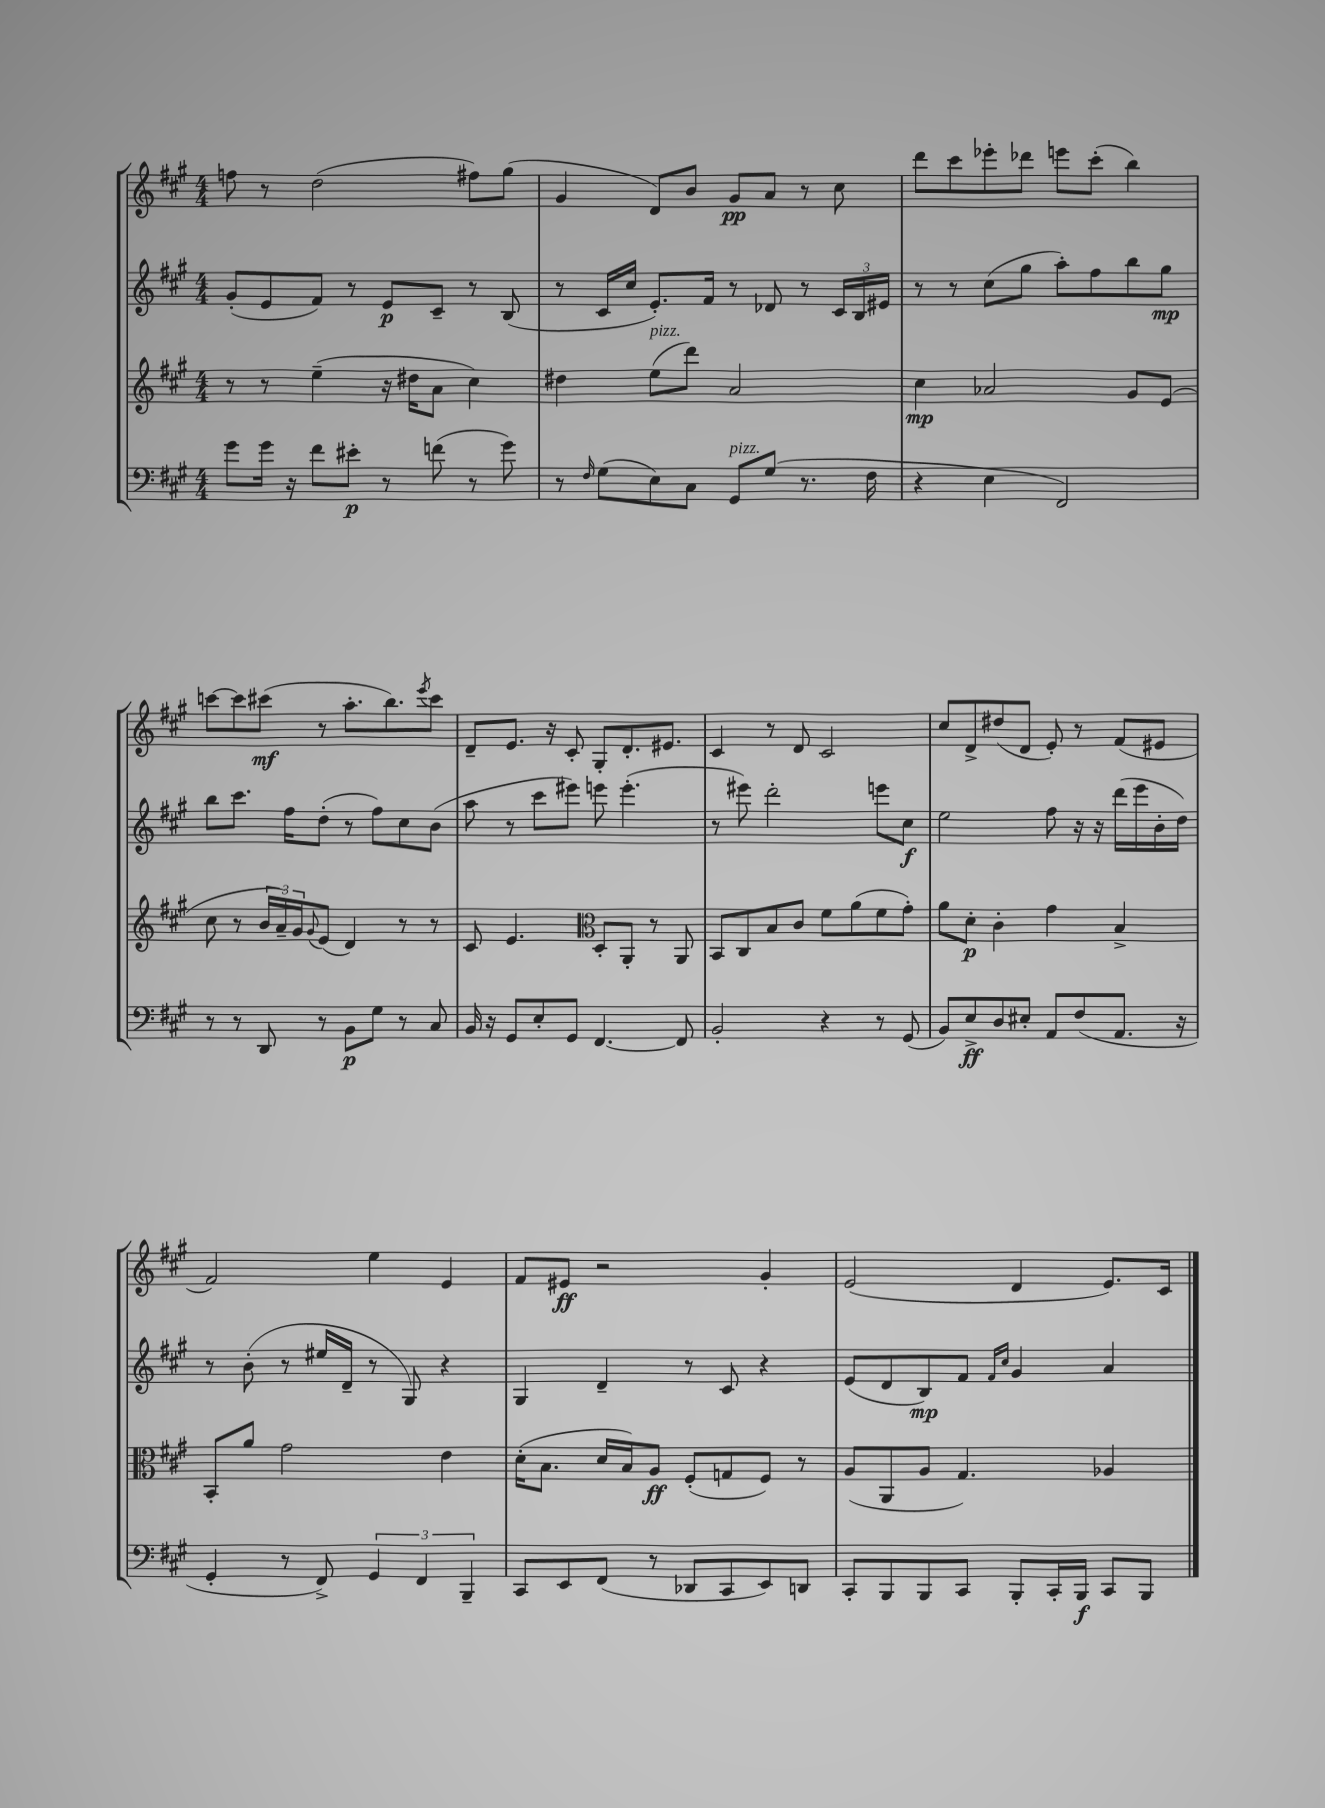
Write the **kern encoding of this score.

**kern	**kern	**kern	**kern
*staff4	*staff3	*staff2	*staff1
*clefF4	*clefG2	*clefG2	*clefG2
*k[f#c#g#]	*k[f#c#g#]	*k[f#c#g#]	*k[f#c#g#]
*M4/4	*M4/4	*M4/4	*M4/4
8g#	8r	(8g#'	8ff
16g#	8r	8e	8r
16r	.	.	.
8f#	(4ee~	8f#)	(2dd
8e#'	.	8r	.
8r	16r	8e	.
.	16dd#	.	.
(8f	8a	8c#~	.
8r	4cc#)	8r	8ff#)
8g#)	.	(8B	(8gg#
=	=	=	=
8r	4dd#	8r	4g#
16qqF#	.	.	.
(8G#	.	16c#	.
.	.	16cc#	.
8E)	(8ee	8.e')	8d)
8C#	8ddd)	.	8b
.	.	16f#	.
8GG#	2a	8r	8g#
(8G#	.	8d-	8a
8.r	.	8r	8r
.	.	24c#	8cc#
.	.	24B	.
16F#	.	.	.
.	.	24e#	.
=	=	=	=
4r	4cc#	8r	8ddd
.	.	8r	8ccc#
4E	2a-	(8cc#	8eee-'
.	.	8gg#	8ddd-
2FF#)	.	8aa')	8eee
.	.	8ff#	(8ccc#'
.	8g#	8bb	4bb)
.	(8e	8gg#	.
=	=	=	=
8r	8cc#	8bb	[8ccc
8r	8r	8.ccc#	8ccc]
8DD	24b	.	(8ccc#
.	24a~)	.	.
.	.	16ff#	.
.	24g#	.	.
.	8qqg#	.	.
8r	(8e	(8dd'	8r
8BB	4d)	8r	8.aa'
8G#	.	8ff#)	.
.	.	.	8.bb)
8r	8r	8cc#	.
.	.	.	8qeee
8C#	8r	(8b	8ccc#
=	=	=	=
16BB	8c#	8aa	8d~
16r	.	.	.
8GG#	4.e	8r	8.e
8E'	.	8ccc#	.
.	.	.	16r
8GG#	.	8eee#)	8c#'
*	*clefC3	*	*
[4.FF#	8D'	8eee	8G#'
.	8AA'	(4.eee'	8.d'
.	8r	.	.
.	.	.	8.e#
8FF#]	8AA	.	.
=	=	=	=
2BB'	8BB	8r	4c#
.	8C#	8eee#)	.
.	8B	2ddd'	8r
.	8c#	.	8d
4r	8f#	.	2c#
.	(8a	.	.
8r	8f#	8eee	.
(8GG#	8g#')	8cc#	.
=	=	=	=
8BB)	8a	2ee	8cc#
8E^	8d'	.	8d^
8D	4c#'	.	(8dd#
8E#'	.	.	8d
8AA	4g#	8ff#	8e')
(8F#	.	16r	8r
.	.	16r	.
8.AA	4B^	(16ddd	(8f#
.	.	16eee	.
.	.	16b'	8e#
16r	.	16dd)	.
=	=	=	=
4GG#'	8BB'	8r	2f#)
.	8a	(8b'	.
8r	2g#	8r	.
8FF#^)	.	16ee#	.
.	.	16d~	.
6GG#	.	8r	4ee
.	.	8G#)	.
6FF#	.	.	.
.	4e	4r	4e
6BBB~	.	.	.
=	=	=	=
8CC#	(16d'	4G#	8f#
.	8.B	.	.
8EE	.	.	8e#
(8FF#	16d	4d~	2r
.	16B)	.	.
8r	8A	.	.
8DD-	(8F#'	8r	.
8CC#	8G	8c#	.
8EE)	8F#)	4r	4g#'
8DD	8r	.	.
=	=	=	=
8CC#'	(8A	(8e	(2e
8BBB	8AA	8d	.
8BBB	8A	8B)	.
8CC#	4.G#)	8f#	.
.	.	16qqf#	.
.	.	16qqcc#	.
8BBB'	.	4g#	4d
16CC#'	.	.	.
16BBB	.	.	.
8CC#	4A-	4a	8.e)
8BBB	.	.	.
.	.	.	16c#
==	==	==	==
*-	*-	*-	*-
